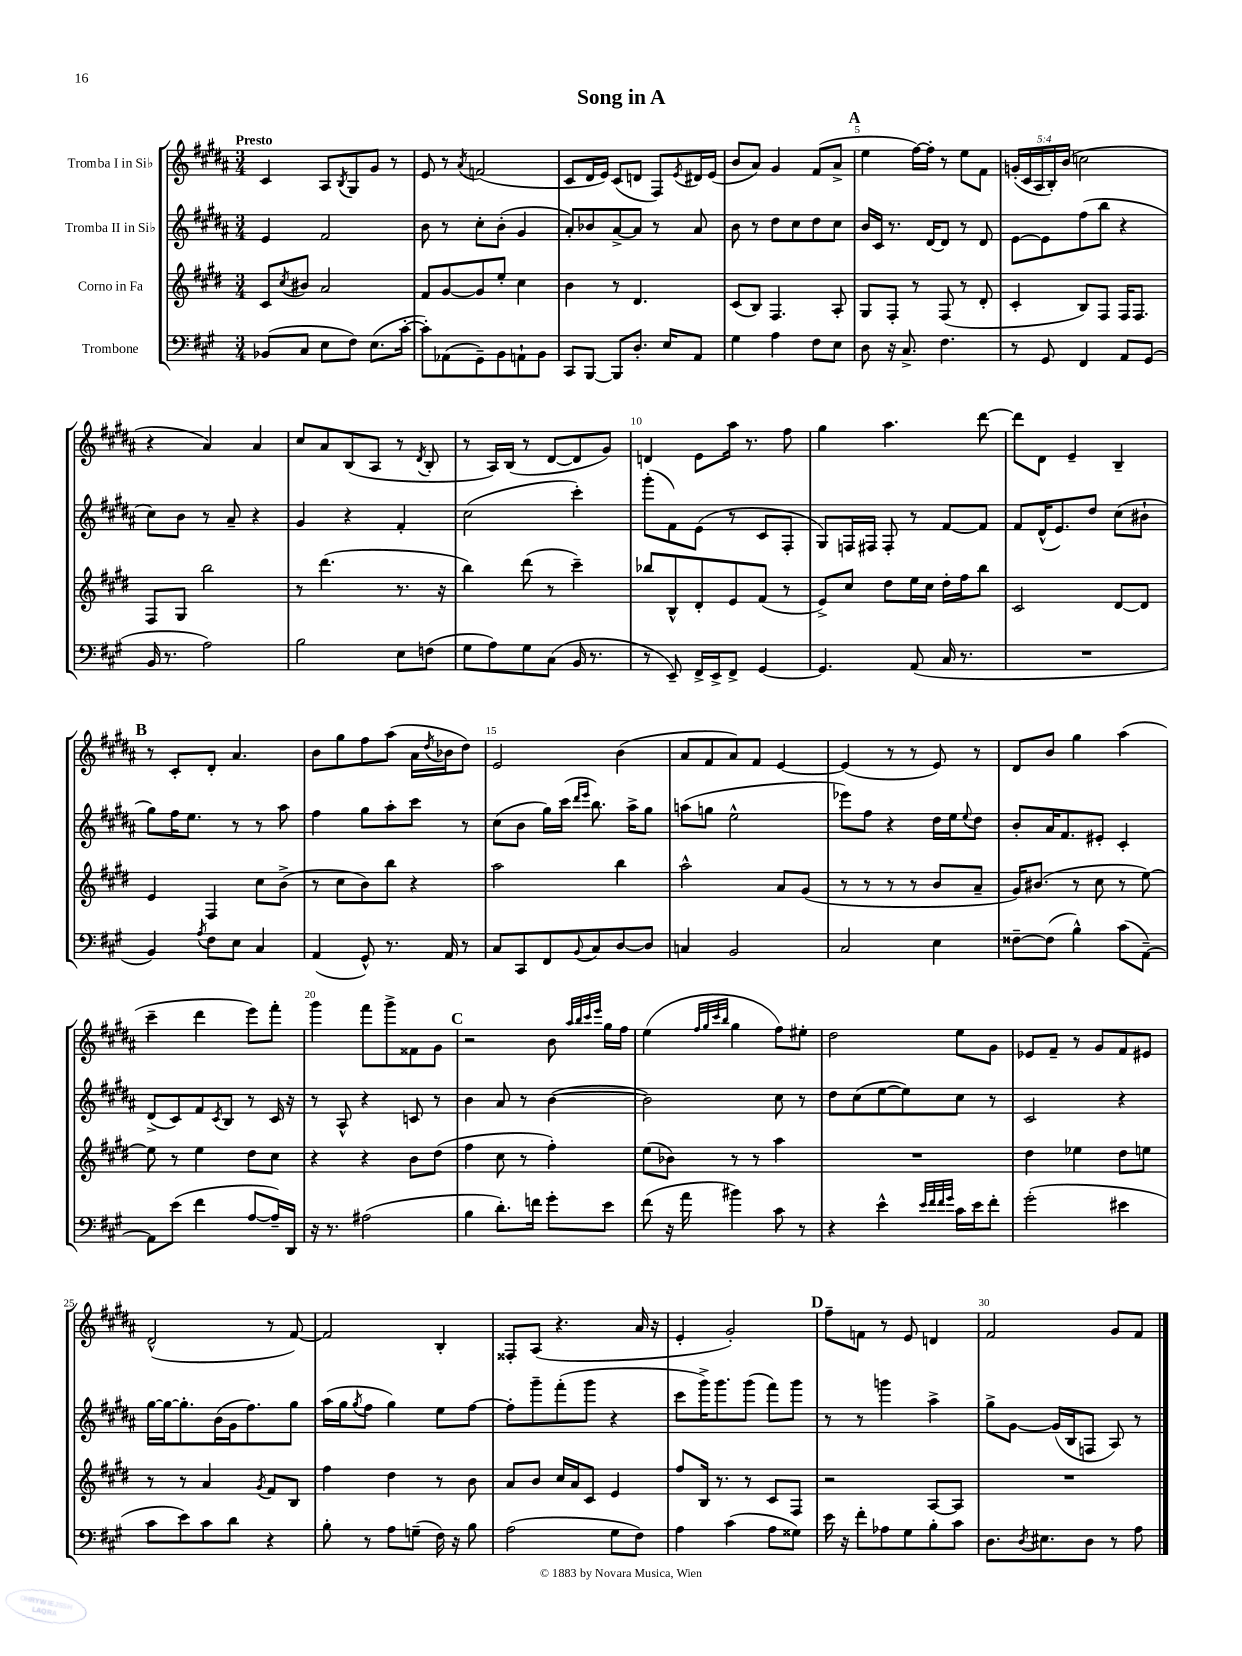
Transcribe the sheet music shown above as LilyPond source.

\header { title = "Song in A" }
<<
\new StaffGroup <<
\new Staff = "s0" \with { instrumentName = "Tromba I in Sib" } {
    \clef treble \key b \major \numericTimeSignature \time 3/4 \override Staff.TupletNumber.text = #tuplet-number::calc-fraction-text \tempo "Presto"
    cis'4 ais8 \acciaccatura { b8 } gis8 gis'8 r8 |
    e'8 r8 \acciaccatura { ais'8 } f'2( |
    cis'8 dis'16 e'16) cis'8( d'8 fis8) \acciaccatura { e'8 } dis'16 e'16( |
    b'8 ais'8) gis'4 fis'8( ais'8-> |
    \mark \markup { \bold "A" } e''4 fis''16~) fis''16-. r8 e''8 fis'8 |
    \tuplet 5/4 { g'16-.( cis'16 ais16 b16-.) b'16( } c''2 |
    r4 ais'4) ais'4 |
    cis''8 ais'8 b8( ais8 r8 \acciaccatura { dis'8 } b8-. |
    r8 ais16) b16( r8 dis'8~ dis'8 gis'8) |
    d'4 e'8 ais''16 r8. fis''8 |
    gis''4 ais''4. dis'''8~ |
    dis'''8 dis'8 e'4-- b4-- |
    \mark \markup { \bold "B" } r8 cis'8-. dis'8-. ais'4. |
    b'8 gis''8 fis''8 ais''8( ais'16 \acciaccatura { dis''8 } bes'16 dis''8) |
    e'2 b'4( |
    ais'8 fis'8 ais'8) fis'8 e'4~ |
    e'4( r8 r8 e'8) r8 |
    dis'8 b'8 gis''4 ais''4( |
    cis'''4-- dis'''4 e'''8) fis'''8-. |
    gis'''4 fis'''8 gis'''8-> fisis'8 gis'8 |
    \mark \markup { \bold "C" } r2 b'8 \grace { ais''32 b''32 cis'''32 e'''32 } gis''16 fis''16 |
    e''4( \grace { fis''32 gis''32 cis'''32 b''32 } gis''4 fis''8) eis''8-. |
    dis''2 e''8 gis'8 |
    ees'8 fis'8-- r8 gis'8 fis'8 eis'8 |
    dis'2-^( r8 fis'8~) |
    fis'2 b4-. |
    fisis8-. ais8( r4. ais'16 r16 |
    e'4-. gis'2-.) |
    \mark \markup { \bold "D" } fis''8-- f'8 r8 e'8 d'4 |
    fis'2 gis'8 fis'8 \bar "|." |
}
\new Staff = "s1" \with { instrumentName = "Tromba II in Sib" } {
    \clef treble \key b \major \numericTimeSignature \time 3/4
    e'4 fis'2 |
    b'8 r8 cis''8-. b'8-.( gis'4 |
    ais'8-.) bes'8 ais'8~-> ais'8 r8 ais'8 |
    b'8 r8 dis''8 cis''8 dis''8 cis''8 |
    \mark \markup { \bold "A" } b'16 cis'16 r8. dis'16~ dis'8 r8 dis'8 |
    e'8~ e'8 fis''8( b''8 r4 |
    cis''8) b'8 r8 ais'8-- r4 |
    gis'4 r4 fis'4-. |
    cis''2( cis'''4-.) |
    gis'''8-.( fis'8) e'8( r8 cis'8 fis8-. |
    gis8) f16 fis16 fis8-. r8 fis'8~ fis'8 |
    fis'8 dis'16-^( e'8.) dis''8 cis''8( bis'8-! |
    \mark \markup { \bold "B" } gis''8) fis''16 e''8. r8 r8 ais''8 |
    fis''4 gis''8 ais''8-. cis'''8 r8 |
    cis''8( b'8 gis''16) cis'''16( \grace { dis'''16 e'''16 } b''8.) ais''16-> gis''8 |
    a''8( g''8 e''2-^ |
    ees'''8) fis''8 r4 dis''16 e''16 \appoggiatura { e''8 } dis''8 |
    b'8-. ais'16 fis'8. eis'8-. cis'4-. |
    dis'8->( cis'8) fis'8 \acciaccatura { cis'8 } b8 r8 cis'16 r16 |
    r8 ais8-^ r4 c'8 r8 |
    \mark \markup { \bold "C" } b'4 ais'8 r8 b'4~( |
    b'2) cis''8 r8 |
    dis''8 cis''8( e''8~ e''8) cis''8 r8 |
    cis'2 r4 |
    gis''16~ gis''16~ gis''8.-. b'16( gis'16 fis''8.) gis''8 |
    ais''16( gis''16 \acciaccatura { gis''8 } fis''8 gis''4) e''8 fis''8~ |
    fis''8-. gis'''8-- fis'''8-.( gis'''8 r4 |
    cis'''8 gis'''16->) gis'''8. gis'''8( fis'''8) gis'''8 |
    \mark \markup { \bold "D" } r8 r8 g'''4 ais''4-> |
    gis''8-> gis'8~ gis'16( b16 f8 ais8) r8 \bar "|." |
}
\new Staff = "s2" \with { instrumentName = "Corno in Fa" } {
    \clef treble \key e \major \numericTimeSignature \time 3/4
    cis'8 \acciaccatura { cis''8 } bis'8 a'2 |
    fis'8 gis'8~ gis'8 e''8-. cis''4 |
    b'4 r8 dis'4. |
    cis'8( b8) fis4. a8-. |
    \mark \markup { \bold "A" } gis8 fis8-. r8 fis8( r8 dis'8-. |
    cis'4-. b8) fis8 fis16 fis8. |
    fis8 gis8 b''2 |
    r8 dis'''4.( r8. r16 |
    b''4) dis'''8( r8 cis'''4--) |
    bes''8 b8-^ dis'8-. e'8 fis'8( r8 |
    e'8->) cis''8 dis''8 e''16 cis''16 dis''16-. fis''16 b''8 |
    cis'2 dis'8~ dis'8 |
    \mark \markup { \bold "B" } e'4 fis4 cis''8 b'8->( |
    r8 cis''8 b'8) b''8 r4 |
    a''2 b''4 |
    a''2-^ a'8 gis'8( |
    r8 r8 r8 r8 b'8 a'8-- |
    gis'16) bis'8.( r8 cis''8 r8 e''8~) |
    e''8 r8 e''4 dis''8 cis''8 |
    r4 r4 b'8 dis''8( |
    \mark \markup { \bold "C" } fis''4 cis''8 r8 fis''4-.) |
    e''8( bes'8) r8 r8 a''4 |
    R2. |
    dis''4 ees''4 dis''8 e''8 |
    r8 r8 a'4 \acciaccatura { gis'8 } fis'8 b8 |
    fis''4 dis''4 r8 b'8 |
    a'8 b'8 cis''16 a'16 cis'8 e'4 |
    fis''8 b16 r8. r8 cis'8 fis8 |
    \mark \markup { \bold "D" } r2 a8~ a8 |
    R2. \bar "|." |
}
\new Staff = "s3" \with { instrumentName = "Trombone" } {
    \clef bass \key a \major \numericTimeSignature \time 3/4
    bes,8( cis8 e8 fis8) e8.( cis'16~-. |
    cis'8-.) aes,8( gis,8--) b,8 a,8-! b,8 |
    cis,8 b,,8~ b,,8 d8.-. e16 a,8 |
    gis4 a4 fis8 e8 |
    \mark \markup { \bold "A" } d8 r16 cis8.-> fis4. |
    r8 gis,8 fis,4 a,8 gis,8( |
    b,16 r8. a2) |
    b2 e8 f8( |
    gis8 a8) gis8 cis8( b,16 r8. |
    r8 e,8--) fis,16-> e,16-> fis,8-> gis,4~ |
    gis,4. a,8( cis16 r8. |
    R2. |
    \mark \markup { \bold "B" } b,4) \acciaccatura { a8 } fis8 e8 cis4 |
    a,4( gis,8-^) r8. a,16 r8 |
    cis8 cis,8 fis,8 \appoggiatura { b,8 } cis8 d8~ d8 |
    c4 b,2 |
    cis2 e4 |
    fisis8~-- fisis8( b4-^) cis'8( a,8~--) |
    a,8 e'8( fis'4 a8~ a16--) d,16 |
    r16 r8. ais2( |
    \mark \markup { \bold "C" } b4 d'8.-.) f'16 gis'8-. e'8 |
    fis'8( r16 a'16 bis'4) cis'8 r8 |
    r4 e'4-^ \grace { e'32 fis'32 fis'32 gis'32 } cis'16 e'16 fis'8-. |
    gis'2-.( eis'4 |
    cis'8 e'8) cis'8 d'8 r4 |
    b8-. r8 a8 g8--( fis16) r16 b8 |
    a2( gis8 fis8) |
    a4 cis'4( a8 gisis8) |
    \mark \markup { \bold "D" } e'16 r16 fis'8-. aes8 gis8 b8-. cis'8 |
    d8. \acciaccatura { d8 } eis8. d8 r8 a8 \bar "|." |
}
>>
>>
\layout { \context { \Score \override BarNumber.break-visibility = ##(#f #t #t) barNumberVisibility = #(every-nth-bar-number-visible 5) } }
